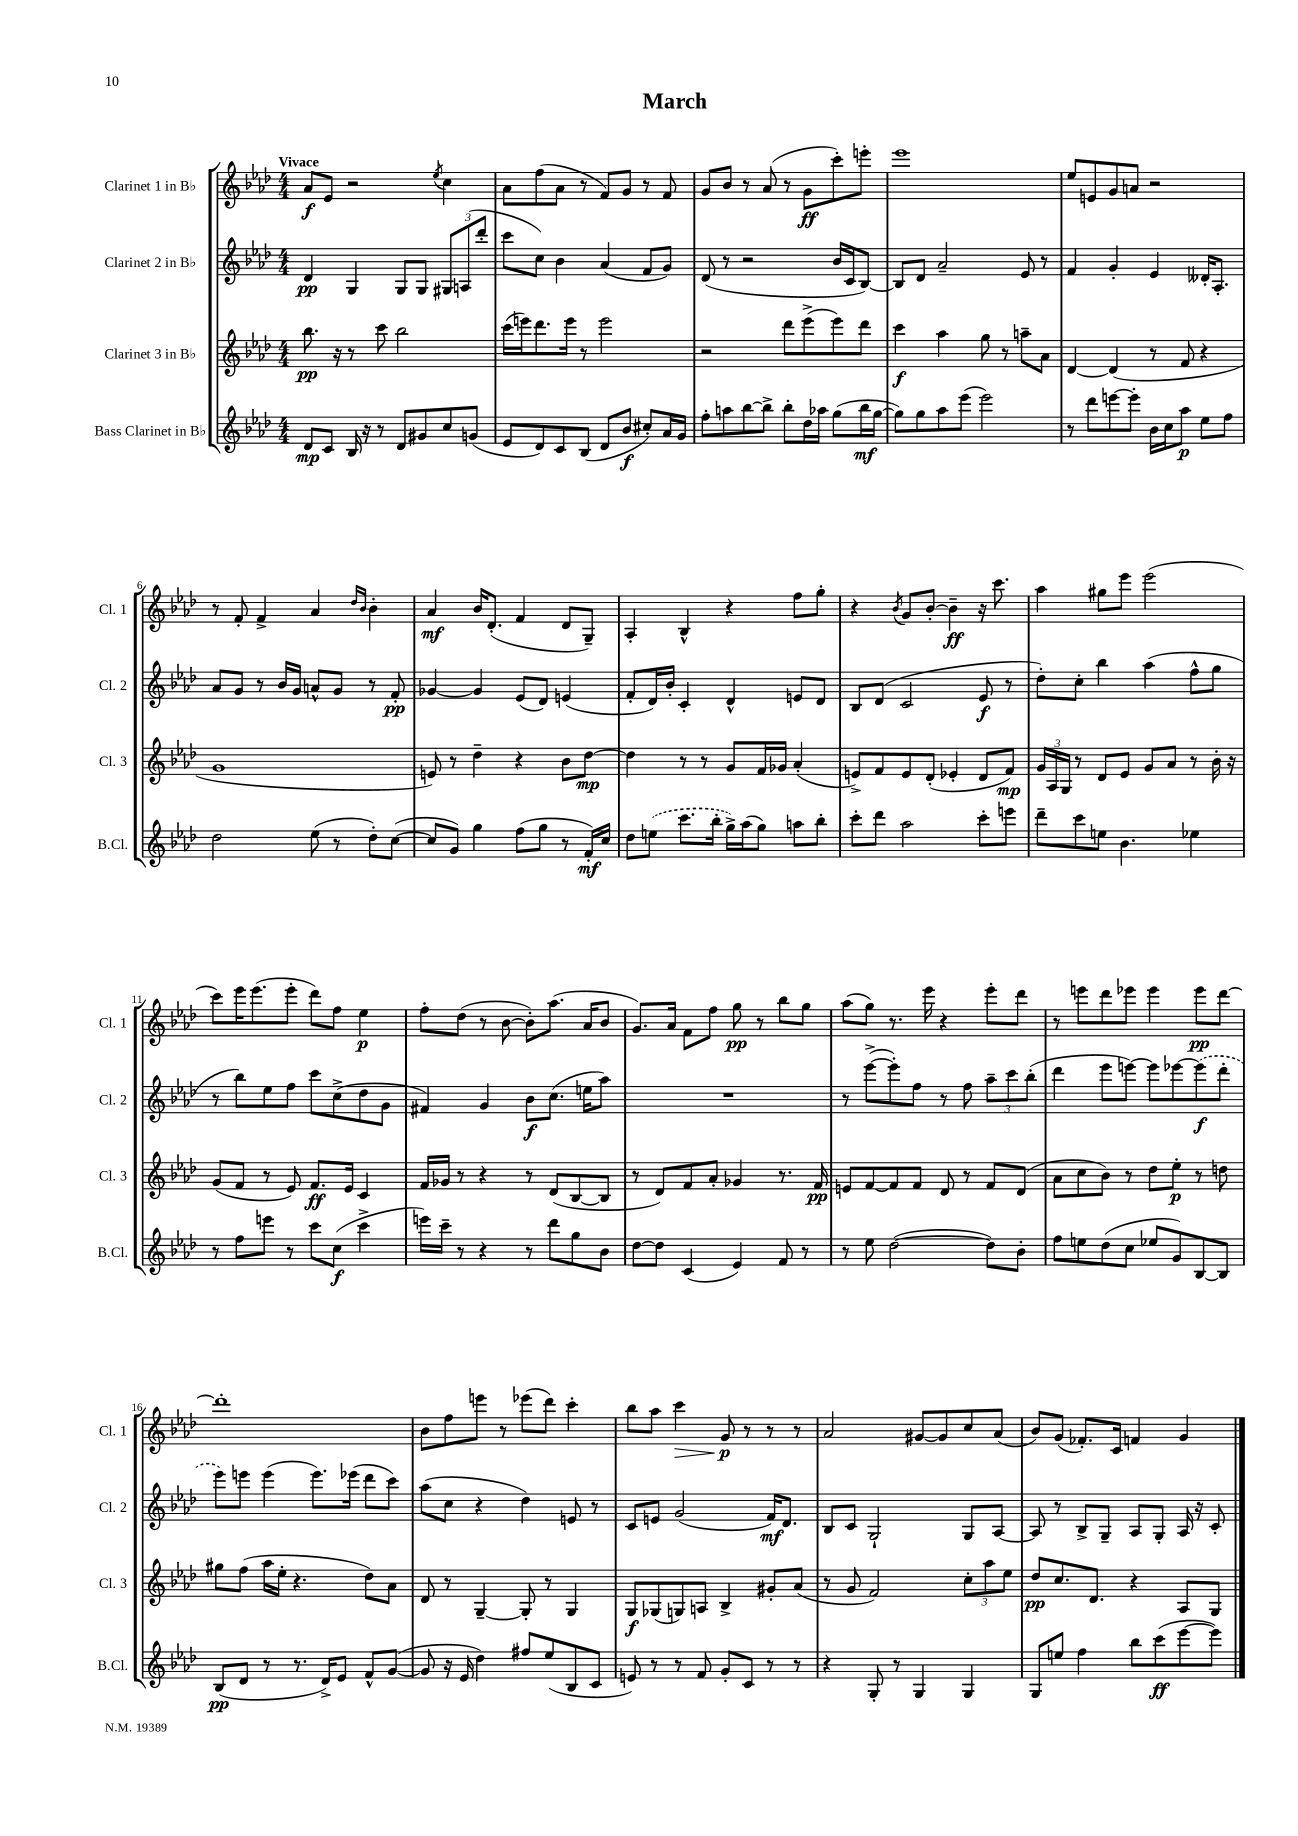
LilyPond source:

\header { title = "March" }
<<
\new StaffGroup <<
\new Staff = "s0" \with { instrumentName = "Clarinet 1 in Bb" shortInstrumentName = "Cl. 1" } {
    \clef treble \key aes \major \numericTimeSignature \time 4/4 \tempo "Vivace"
    aes'8\f ees'8 r2 \acciaccatura { ees''8 } c''4 |
    aes'8 f''8( aes'8 r8 f'8) g'8 r8 f'8 |
    g'8 bes'8 r8 aes'8( r8 g'8\ff c'''8-.) e'''8-. |
    ees'''1 |
    ees''8 e'8 g'8 a'8 r2 |
    r8 f'8-. f'4-> aes'4 \grace { des''16 bes'16 } bes'4-. |
    aes'4\mf bes'16 des'8.-.( f'4 des'8 g8--) |
    aes4-. bes4-^ r4 f''8 g''8-. |
    r4 \acciaccatura { bes'8 } g'8 bes'8~-. bes'4--\ff r16 c'''8. |
    aes''4 gis''8 ees'''8 ees'''2( |
    c'''8) ees'''16 ees'''8.( ees'''8-. des'''8) f''8 ees''4\p |
    f''8-. des''8( r8 bes'8~ bes'8-.) aes''8.( aes'16 bes'8 |
    g'8.) aes'16 f'8 f''8 g''8\pp r8 bes''8 g''8 |
    aes''8( g''8) r8. ees'''16 r4 ees'''8-. des'''8 |
    r8 e'''8 des'''8 ees'''8 ees'''4 ees'''8\pp des'''8~ |
    des'''1-. |
    bes'8 f''8 e'''8 r8 ees'''8( des'''8) c'''4-. |
    bes''8 aes''8 c'''4\> g'8\p\! r8 r8 r8 |
    aes'2 gis'8~ gis'8 c''8 aes'8( |
    bes'8) g'8( fes'8.-.) c'16 f'4 g'4 \bar "|." |
}
\new Staff = "s1" \with { instrumentName = "Clarinet 2 in Bb" shortInstrumentName = "Cl. 2" } {
    \clef treble \key aes \major \numericTimeSignature \time 4/4
    des'4\pp g4 g8 g8 \tuplet 3/2 { gis8 a8( des'''8-. } |
    c'''8 c''8) bes'4 aes'4( f'8 g'8) |
    des'8( r8 r2 bes'16 c'16 bes8~) |
    bes8 des'8 aes'2-- ees'8 r8 |
    f'4 g'4-. ees'4 deses'16-. aes8.-. |
    aes'8 g'8 r8 bes'16 g'16 a'8-^ g'8 r8 f'8-.\pp |
    ges'4~ ges'4 ees'8( des'8) e'4( |
    f'8-. des'16) bes'16-. c'4-. des'4-^ e'8 des'8 |
    bes8 des'8( c'2 ees'8\f r8 |
    des''8-.) c''8-. bes''4 aes''4( f''8-^ g''8 |
    r8 bes''8) ees''8 f''8 c'''8 c''8->( des''8 g'8 |
    fis'4) g'4 bes'8\f c''8.( e''16 aes''8) |
    R1 |
    r8 ees'''8~->( ees'''8-.) f''8 r8 f''8 \tuplet 3/2 { aes''8-- c'''8 bes''8-.( } |
    des'''4 ees'''8 e'''8~) e'''8 ees'''8~ \once \slurDashed ees'''8\f( des'''8-. |
    ees'''8) e'''8 e'''4( e'''8.) ees'''16( des'''8 c'''8) |
    aes''8( c''8 r4 des''4) e'8 r8 |
    c'8 e'8 g'2( f'16\mf) des'8. |
    bes8 c'8 g2-! g8 aes8~ |
    aes8 r8 bes8-> g8-- aes8 g8-. aes16 r16 c'8-. \bar "|." |
}
\new Staff = "s2" \with { instrumentName = "Clarinet 3 in Bb" shortInstrumentName = "Cl. 3" } {
    \clef treble \key aes \major \numericTimeSignature \time 4/4
    bes''8.\pp r16 r8 c'''8 bes''2 |
    c'''16( e'''16) des'''8. e'''16 r8 e'''2 |
    r2 des'''8 ees'''8->( ees'''8) des'''8 |
    c'''4\f aes''4 g''8 r8 a''8-- aes'8 |
    des'4~ des'4( r8 f'8 r4 |
    g'1 |
    e'8) r8 des''4-- r4 bes'8 des''8~\mp |
    des''4 r8 r8 g'8 f'16 ges'16 aes'4-.( |
    e'8->) f'8 e'8 des'8-.( ees'4-. des'8 f'8\mp) |
    \tuplet 3/2 { g'16 aes16 g16 } r8 des'8 ees'8 g'8 aes'8 r8 bes'16-. r16 |
    g'8( f'8 r8 ees'8) f'8.\ff ees'16 c'4 |
    f'16 ges'16 r8 r4 r8 des'8( bes8~ bes8 |
    r8 des'8) f'8 aes'8-. ges'4 r8. f'16\pp |
    e'8 f'8~ f'8 f'8 des'8 r8 f'8 des'8( |
    aes'8 c''8 bes'8) r8 des''8 ees''8-.\p r8 d''8 |
    gis''8 f''8( aes''16 ees''16-. r4. des''8) aes'8 |
    des'8 r8 g4~-- g8-. r8 g4 |
    g8\f ges8( g8) a8 bes4-> gis'8-. aes'8( |
    r8 g'8 f'2) \tuplet 3/2 { c''8-. aes''8 ees''8 } |
    des''8\pp c''8. des'8. r4 aes8 g8 \bar "|." |
}
\new Staff = "s3" \with { instrumentName = "Bass Clarinet in Bb" shortInstrumentName = "B.Cl." } {
    \clef treble \key aes \major \numericTimeSignature \time 4/4
    des'8\mp c'8 bes16 r16 r8 des'8 gis'8 c''8 g'8( |
    ees'8 des'8) c'8 bes8( des'8 bes'8\f cis''8-.) aes'16 g'16 |
    f''8-. a''8 bes''8~ bes''8-> bes''8-. des''16 aes''16 g''8( bes''16\mf g''16~ |
    g''8) g''8 aes''8 ees'''8( ees'''2) |
    r8 des'''8 e'''8~ e'''8-. bes'16 c''16 aes''8\p ees''8 f''8 |
    des''2 ees''8( r8 des''8-.) c''8~( |
    c''8 g'8) g''4 f''8( g''8 r8 f'16-.\mf) c''16 |
    des''8 \once \slurDashed e''8( c'''8. bes''16-. g''16->) aes''16( g''8) a''8 bes''8-. |
    c'''8-. des'''8 aes''2 c'''8-. e'''8 |
    des'''8-- c'''8 e''8 bes'4. ees''4 |
    r8 f''8 e'''8 r8 c'''8 c''8\f( c'''4-> |
    e'''16) c'''16-- r8 r4 r8 des'''8 g''8 bes'8 |
    des''8~ des''8 c'4( ees'4) f'8 r8 |
    r8 ees''8 des''2~( des''8) bes'8-. |
    f''8 e''8 des''8( c''8 ees''8 g'8) bes8~ bes8 |
    bes8\pp( des'8 r8 r8. des'16->) ees'8 f'8-^ g'8~( |
    g'8 r16 ees'16 des''4) fis''8 ees''8( bes8 c'8 |
    e'8) r8 r8 f'8 g'8-. c'8 r8 r8 |
    r4 g8-. r8 g4 g4 |
    g8 e''8 f''4 bes''8 c'''8\ff( ees'''8~ ees'''8) \bar "|." |
}
>>
>>
